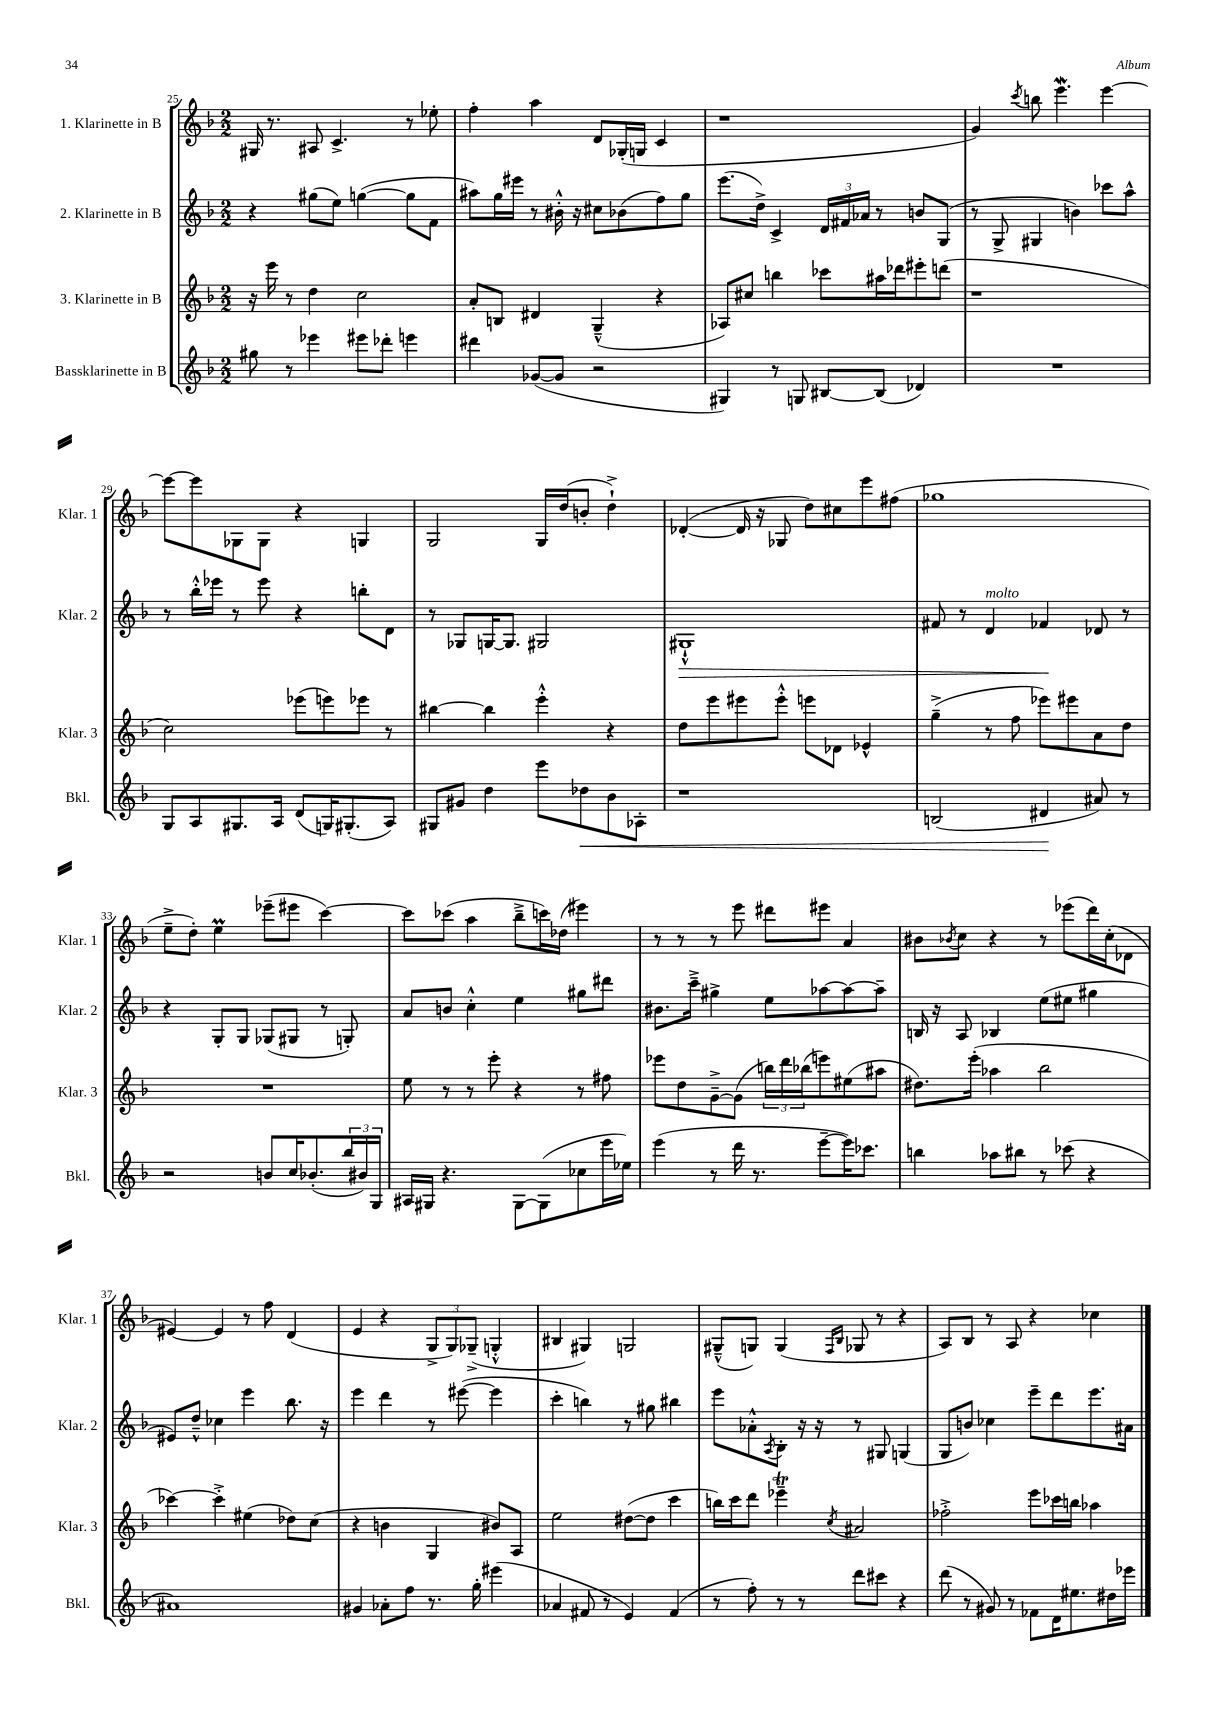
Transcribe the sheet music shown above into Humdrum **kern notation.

**kern	**kern	**kern	**kern
*staff4	*staff3	*staff2	*staff1
*clefG2	*clefG2	*clefG2	*clefG2
*k[b-]	*k[b-]	*k[b-]	*k[b-]
*M2/2	*M2/2	*M2/2	*M2/2
8gg#	16r	4r	16G#
.	16eee	.	8.r
8r	8r	.	.
4eee-	4dd	(8gg#	8A#
.	.	8ee)	4.c^
8eee#	2cc	([4gg	.
8ddd-'	.	.	.
4eee	.	8gg]	8r
.	.	8f	8ee-'
=	=	=	=
4ddd#	8a'	8aa#)	4ff'
.	8B	16gg	.
.	.	16eee#	.
([8g-	4d#	8r	4aa
8g-]	.	16b#'^^	.
.	.	16r	.
2r	(4G~^^	8cc#	8d
.	.	(8b-	(16G-'
.	.	.	16G
.	4r	8ff)	4c
.	.	8gg	.
=	=	=	=
4G#)	8A-)	(8.eee	1r
.	8cc#	.	.
.	.	16dd^)	.
8r	4bb	4c^	.
8G	.	.	.
[8B#	8ccc-	24d	.
.	.	24f#	.
.	.	24a-	.
(8B#]	16aa#	8r	.
.	16ddd-	.	.
4d-)	8eee#'	8b	.
.	(8ddd	(8G	.
=	=	=	=
1r	1r	8r	4g)
.	.	8G^	.
.	.	.	8qccc
.	.	4G#	8bb
.	.	.	4.eee
.	.	4b)	.
.	.	8ccc-	[4eee
.	.	8aa^^	.
=	=	=	=
8G	2cc)	8r	8eee_
8A	.	16bb-'^^	8eee]
.	.	16eee-	.
8.G#	.	8r	8G-
.	.	8eee-	8G-
16A	.	.	.
(8d	(8eee-	4r	4r
16G)	8eee)	.	.
(8.G#'	.	.	.
.	8eee-	8bb'	4G
8A)	8r	8d	.
=	=	=	=
8G#	[4bb#	8r	2G
8g#	.	8G-	.
4dd	4bb#]	[16G	.
.	.	8.G]	.
8eee	4eee'^^	2G#	16G
.	.	.	(16dd
8dd-	.	.	8b'
8b-	4r	.	4dd`^)
8A-'	.	.	.
=	=	=	=
1r	8dd	1G#`^^	([4d-'
.	8eee	.	.
.	8eee#	.	16d-]
.	.	.	16r
.	8eee#'^^	.	8G-
.	8eee	.	8dd)
.	8d-	.	8cc#
.	4e-^^	.	8eee
.	.	.	(8ff#
=	=	=	=
(2B	(4gg~^	8f#	1gg-
.	.	8r	.
.	8r	4d	.
.	8ff	.	.
4d#	8eee-)	4f-	.
.	8eee#	.	.
8a#)	8a	8d-	.
8r	8dd	8r	.
=	=	=	=
2r	1r	4r	8ee~^
.	.	.	8dd')
.	.	8G'	4ee
.	.	8G	.
8b	.	(8G-	(8eee-~
16cc	.	8G#	8eee#
(8.b-'	.	.	.
.	.	8r	[4ccc)
24bb-	.	8G')	.
24b#)	.	.	.
24G	.	.	.
=	=	=	=
16A#	8ee	8a	8ccc]
16G#	.	.	.
4.r	8r	8b	(8ccc-
.	8r	4cc'^^	4aa
.	8eee'	.	.
[8G#	4r	4ee	8bb-~^
(8G#]	.	.	16ccc)
.	.	.	(16dd-
8cc-	8r	8gg#	4eee#)
16eee	8ff#	8ddd#	.
16ee-)	.	.	.
=	=	=	=
(4eee	8eee-	8.b#	8r
.	8dd	.	8r
.	.	16ccc~^	.
8r	[8g~^	4gg#^	8r
16ddd	(8g]	.	8eee
8.r	.	.	.
.	24bb)	8ee	8ddd#
.	24ddd	.	.
.	(24bb-	.	.
[8eee~	8eee)	[8aa-	8eee#
16eee])	(8ee#	8aa-_	4a
8.ccc-	.	.	.
.	8aa#	8aa-~]	.
=	=	=	=
4bb	8.dd#)	16B	8b#
.	.	16r	.
.	.	.	8qb-
.	.	8A	8cc
.	(16eee'	.	.
8aa-	4aa-	4B-	4r
8bb#	.	.	.
8r	2bb-	(8ee	8r
(8ccc-	.	8ee#	(8eee-
4r	.	4gg#	16ddd)
.	.	.	(16cc'
.	.	.	8d-
=	=	=	=
1a#)	[4ccc-)	8e#)	[4e#)
.	.	8dd~^^	.
.	4ccc-'^]	4cc-	4e#]
.	(4ee#	4eee	8r
.	.	.	8ff
.	8dd-)	8.bb-	(4d
.	(8cc	.	.
.	.	16r	.
=	=	=	=
4g#	4r	4eee	4e
8a-'	4b	4ddd	4r
8ff	.	.	.
8.r	4G	8r	12G^
.	.	.	12G)
.	.	([8eee#	.
.	.	.	(12G-~^
16gg'	.	.	.
(4eee#	8b#)	4eee#]	4G'^^
.	8A	.	.
=	=	=	=
4a-	2ee	4ccc'	4B#
8f#	.	4bb)	4G#)
8r	.	.	.
4e)	([8dd#	8r	2G
.	8dd#]	8gg#	.
(4f#	4ccc	4bb#	.
=	=	=	=
8r	16bb)	8eee	(8G#~^^
.	16ccc	.	.
8ff')	8ddd	8a-'^^	8G)
.	.	8qA	.
8r	4eee-~	8B-'	(4G
8r	.	16r	.
.	.	16r	.
.	.	.	16qqF
.	8qcc	.	16qqB-
8ddd	2a#	8r	8G-
8ccc#	.	8G#	8r
4r	.	(4G	4r
=	=	=	=
(8ddd	2ff-'^	8G	8A)
8r	.	8b)	8B-
8g#)	.	4cc-	8r
8r	.	.	8A
8f-	8eee	8eee~	4r
16d	16ccc-	8ddd	.
8.ee#	16bb	.	.
.	4aa-	8.eee	4cc-
16dd#	.	.	.
16eee-	.	16a#	.
==	==	==	==
*-	*-	*-	*-
